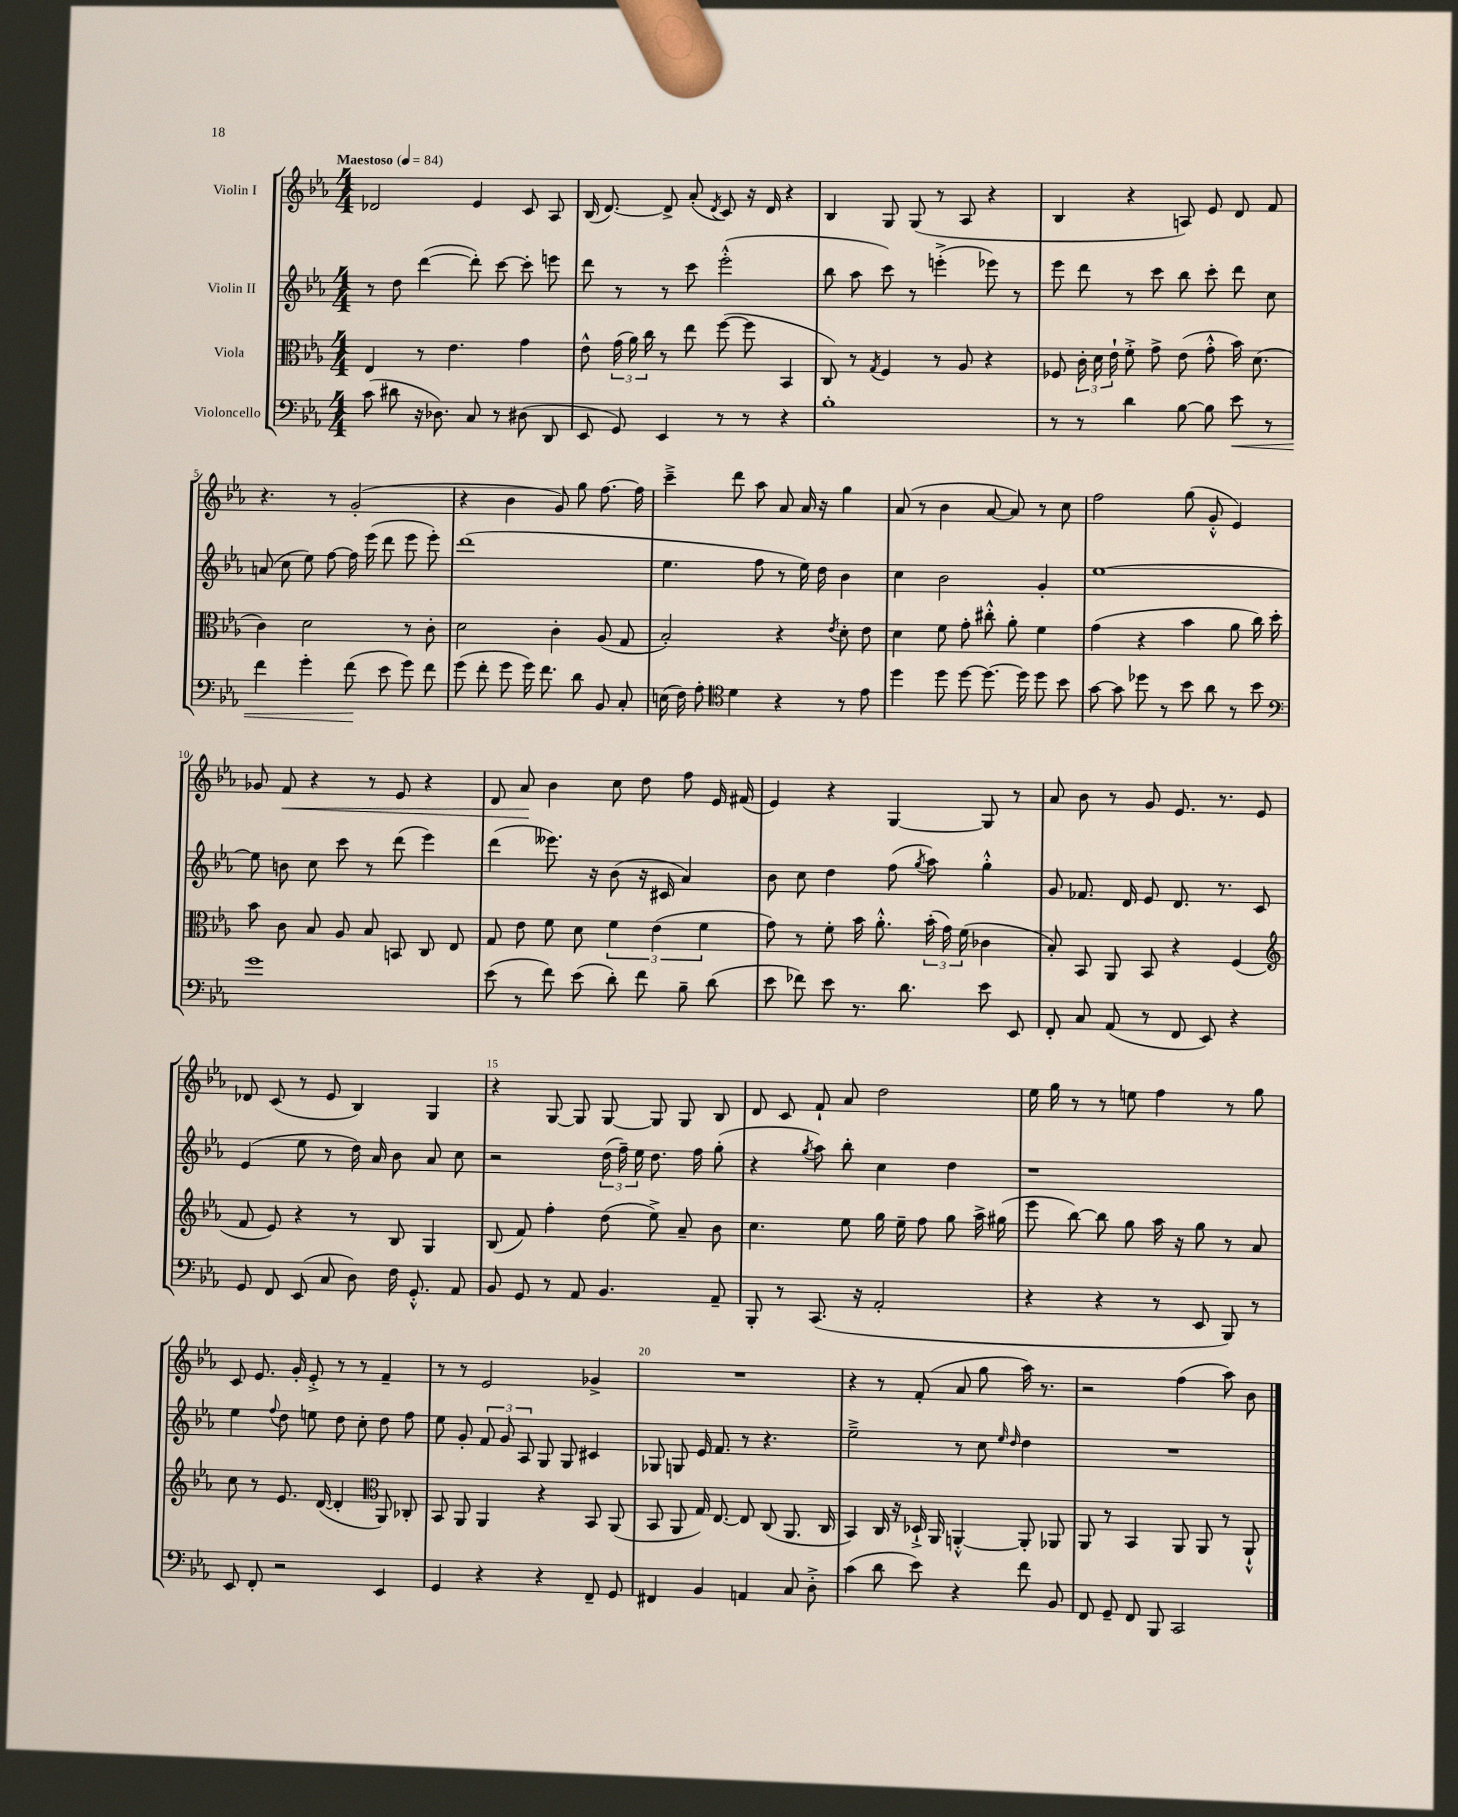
<<
\new StaffGroup <<
\new Staff = "s0" \with { instrumentName = "Violin I" } {
    \clef treble \key ees \major \numericTimeSignature \time 4/4 \tempo "Maestoso" 4 = 84
    \autoBeamOff des'2 ees'4 c'8 aes8 |
    bes16( d'8.~) d'8-> aes'8-.( \acciaccatura { d'8 } c'8) r16 d'16 r4 |
    bes4 g8 g8( r8 aes8 r4 |
    bes4 r4 a8) ees'8 d'8 f'8 |
    r4. r8 g'2-.( |
    r4 bes'4 g'8) g''8 f''8.~ f''16 |
    c'''4---> d'''8 aes''8 aes'8 aes'16 r16 g''4 |
    aes'8( r8 bes'4 aes'8~ aes'8) r8 c''8 |
    f''2 g''8( g'8-.-^ ees'4) |
    ges'8 f'8\< r4 r8 ees'8 r4 |
    d'8 aes'8\! bes'4 c''8 d''8 f''8 ees'16 fis'16( |
    ees'4) r4 g4~ g8 r8 |
    aes'8 bes'8 r8 g'8 ees'8. r8. ees'8 |
    des'8 c'8( r8 ees'8 bes4) g4 |
    r4 g8~ g8 g8~ g8 g8 bes8 |
    d'8 c'8 f'8-! aes'8 d''2 |
    ees''16 g''16 r8 r8 e''8 f''4 r8 g''8 |
    c'8 ees'8. g'16-. ees'8-.-> r8 r8 f'4-- |
    r8 r8 ees'2 ges'4-> |
    R1 |
    r4 r8 f'8-.( aes'8 g''8 aes''16) r8. |
    r2 f''4( aes''8) bes'8 \bar "|." |
}
\new Staff = "s1" \with { instrumentName = "Violin II" } {
    \clef treble \key ees \major \numericTimeSignature \time 4/4
    \autoBeamOff r8 d''8 d'''4~( d'''8-.) c'''8~ c'''8-. e'''8 |
    d'''8 r8 r8 c'''8 ees'''2-.-^( |
    bes''8 aes''8 c'''8) r8 e'''4-.->( ees'''8) r8 |
    ees'''8 d'''8 r8 c'''8 bes''8 c'''8-. d'''8 c''8 |
    a'8( c''8 ees''8) f''8~ f''16 ees'''16( d'''8 ees'''8 ees'''8-.) |
    d'''1( |
    ees''4. f''8 r8 ees''16) d''16 bes'4 |
    c''4 bes'2 g'4-. |
    ees''1~ |
    ees''8 b'8 c''8 c'''8 r8 d'''8( ees'''4) |
    d'''4( eeses'''8.) r16 bes'8( r16 cis'16 aes'4) |
    bes'8 c''8 d''4 f''8( \acciaccatura { g''8 } aes''8) g''4-.-^ |
    g'8 fes'8. d'16 ees'8 d'8. r8. c'8 |
    ees'4( ees''8 r8 d''16) aes'16 bes'8 aes'8 c''8 |
    r2 \tuplet 3/2 { d''16( f''16--) ees''16 } d''8. f''16 g''8-.( |
    r4 \acciaccatura { g''8 } aes''8) bes''8-. c''4 d''4 |
    r1 |
    ees''4 \appoggiatura { f''8 } d''8 e''8 d''8 c''8-. d''8 f''8 |
    ees''8 g'8-. \tuplet 3/2 { f'8 g'8 aes8 } g8 g8 cis'4 |
    ges8 g8 ees'16 f'8. r8 r4. |
    ees''2---> r8 c''8 \grace { ees''16 d''16 } d''4 |
    R1 \bar "|." |
}
\new Staff = "s2" \with { instrumentName = "Viola" } {
    \clef alto \key ees \major \numericTimeSignature \time 4/4
    \autoBeamOff ees4 r8 ees'4. g'4 |
    ees'8-^ \tuplet 3/2 { g'16( aes'16) c''16 } r8 ees''8 f''8~( f''8 bes,4 |
    c8) r8 \acciaccatura { g8 } f4 r8 aes8 r4 |
    fes8 \tuplet 3/2 { c'16-. d'16 ees'16-! } f'8-.-> g'8-> ees'8( g'8-.-^ bes'16) d'8.( |
    c'4) d'2 r8 c'8-. |
    d'2 c'4-. aes8( g8 |
    bes2-.) r4 \acciaccatura { ees'8 } d'8-. ees'8 |
    d'4 f'8 g'8-. cis''8-.-^ aes'8-. f'4 |
    g'4( r4 bes'4 aes'8 c''16) d''16-. |
    bes'8 c'8 bes8 aes8 bes8 b,8 c8 ees8 |
    g8 ees'8 f'8 d'8 \tuplet 3/2 { f'4 ees'4( f'4 } |
    g'8) r8 f'8-. bes'16 aes'8.-.-^ \tuplet 3/2 { bes'16-.( g'16) f'16( } ces'4 |
    bes8-.) bes,8 aes,8 bes,8 r4 f4( |
    \clef treble f'8 ees'8) r4 r8 bes8 g4 |
    bes8( f'8) f''4-. d''8( ees''8->) aes'8-- bes'8 |
    c''4. ees''8 g''16 ees''16-- f''8 g''8 aes''16-> gis''16( |
    ees'''8 bes''8~) bes''8 g''8 aes''16 r16 g''8 r8 aes'8 |
    c''8 r8 ees'8. d'16~( d'4-. \clef alto aes,8) ces8-. |
    bes,8 aes,8 aes,4 r4 bes,8 aes,8( |
    bes,8 aes,8 g16) ees8.~ ees8 c8( aes,8. c16 |
    bes,4) c16 r16 des16-!-> aes,16 a,4~-.-^ a,8-. aes,8 |
    aes,8 r8 bes,4 aes,8 aes,8 r8 aes,8-!-^ \bar "|." |
}
\new Staff = "s3" \with { instrumentName = "Violoncello" } {
    \clef bass \key ees \major \numericTimeSignature \time 4/4
    \autoBeamOff c'8( dis'8 r16 des8.) c8 r8 dis8( d,8 |
    ees,8 g,8) ees,4 r8 r8 r4 |
    bes1-. |
    r8 r8 d'4 bes8~ bes8 ees'8\< r8 |
    f'4 g'4-. f'8\!( ees'8 g'8) f'8 |
    g'8( f'8-. g'8 g'16) f'8. d'8 bes,8 c8-. |
    e16( f16) aes8-. \clef tenor d'4 r4 r8 ees'8 |
    d''4 d''8 d''8~ d''8.~ d''16 d''8 bes'8 |
    g'8~ g'8 des''8 r8 bes'8 aes'8 r8 bes'8 |
    \clef bass g'1 |
    ees'8( r8 f'8) ees'8( d'8-.) f'8 bes8-- d'8( |
    ees'8 fes'8) ees'8 r8. d'8. ees'8 ees,8 |
    f,8-. c8 aes,8( r8 f,8 ees,8) r4 |
    g,8 f,8 ees,8( c8 d8) f16 g,8.-.-^ aes,8 |
    bes,8 g,8 r8 aes,8 bes,4. aes,8-- |
    bes,,8-. r8 c,8.( r16 aes,2-. |
    r4 r4 r8 ees,8 bes,,8) r8 |
    ees,8 f,8-. r2 ees,4 |
    g,4 r4 r4 f,8-- g,8 |
    fis,4 bes,4 a,4 c8 d8-.-> |
    c'4( d'8 ees'8) r4 f'8 bes,8 |
    f,8 g,8-- f,8 bes,,8 c,2 \bar "|." |
}
>>
>>
\layout { \context { \Score \override BarNumber.break-visibility = ##(#f #t #t) barNumberVisibility = #(every-nth-bar-number-visible 5) } }
